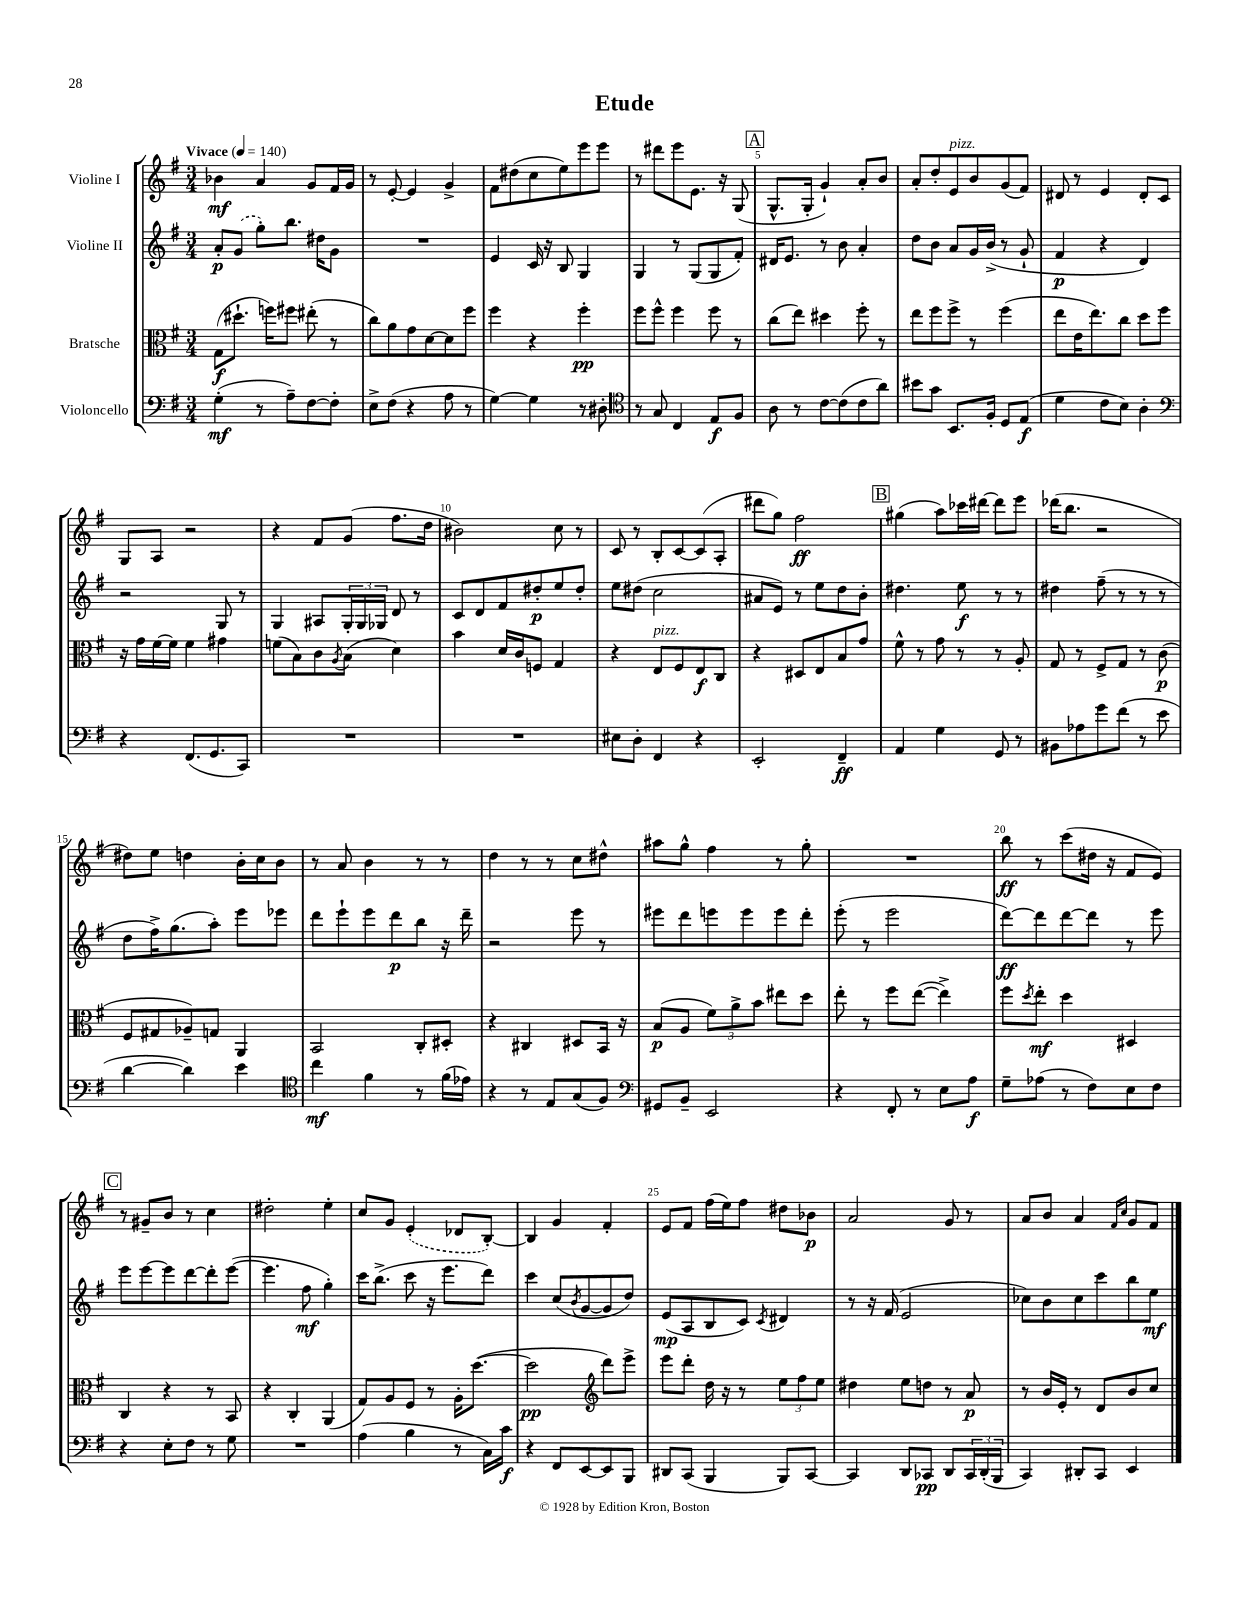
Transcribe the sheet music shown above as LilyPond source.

\header { title = "Etude" }
<<
\new StaffGroup <<
\new Staff = "s0" \with { instrumentName = "Violine I" } {
    \clef treble \key g \major \numericTimeSignature \time 3/4 \tempo "Vivace" 4 = 140
    bes'4\mf a'4 g'8 fis'16 g'16 |
    r8 e'8~-. e'4 g'4-> |
    fis'8 dis''8( c''8 e''8) e'''8 e'''8 |
    r8 dis'''8 e'''8 e'8. r16 g8( |
    \mark \markup { \box "A" } g8.-^ g16-. g'4-!) a'8-. b'8 |
    a'8-. d''8-. e'8^\markup { \italic "pizz." } b'8 g'8( fis'8) |
    dis'8 r8 e'4 dis'8-. c'8 |
    g8 a8 r2 |
    r4 fis'8 g'8( fis''8. d''16 |
    bis'2) c''8 r8 |
    c'8 r8 b8-. c'8~ c'8( a8-. |
    dis'''8 g''8) fis''2\ff |
    \mark \markup { \box "B" } gis''4( a''8) ces'''16 dis'''16~ dis'''8 e'''8 |
    des'''16( b''8. r2 |
    dis''8) e''8 d''4 b'16-. c''16 b'8 |
    r8 a'8 b'4 r8 r8 |
    d''4 r8 r8 c''8 dis''8-^ |
    ais''8 g''8-^ fis''4 r8 g''8-. |
    R2. |
    b''8\ff r8 c'''8( dis''16 r16 fis'8 e'8) |
    \mark \markup { \box "C" } r8 gis'8-- b'8 r8 c''4 |
    dis''2-. e''4-. |
    c''8 g'8 \once \slurDashed e'4-.( des'8 b8~-.) |
    b4 g'4 fis'4-. |
    e'8 fis'8 fis''16( e''16) fis''8 dis''8 bes'8\p |
    a'2 g'8 r8 |
    a'8 b'8 a'4 \grace { fis'16 c''16 } g'8 fis'8 \bar "|." |
}
\new Staff = "s1" \with { instrumentName = "Violine II" } {
    \clef treble \key g \major \numericTimeSignature \time 3/4
    a'8-.\p \once \slurDashed g'8( g''8-.) b''8. dis''16 g'8 |
    R2. |
    e'4 c'16 r16 b8 g4 |
    g4 r8 g8( g8 fis'8-.) |
    \mark \markup { \box "A" } dis'16 e'8. r8 b'8 a'4-. |
    d''8 b'8 a'8 g'16 b'16->( r8 g'8-! |
    fis'4\p r4 d'4) |
    r2 g8 r8 |
    g4 ais8 \tuplet 3/2 { g16-. g16 ges16 } d'8 r8 |
    c'8 d'8 fis'8 dis''8-.\p e''8 dis''8-. |
    e''8 dis''8( c''2 |
    ais'8 e'8) r8 e''8 d''8 b'8-. |
    \mark \markup { \box "B" } dis''4. e''8\f r8 r8 |
    dis''4 fis''8--( r8 r8 r8 |
    d''8 fis''16->) g''8.( a''8-.) e'''8 ees'''8 |
    d'''8 e'''8-! e'''8 d'''8\p b''8 r16 d'''16-- |
    r2 e'''8 r8 |
    eis'''8 d'''8 e'''8 e'''8 e'''8 d'''8-. |
    e'''8-.( r8 e'''2 |
    d'''8~\ff) d'''8 d'''8~ d'''8 r8 e'''8 |
    \mark \markup { \box "C" } e'''8 e'''8~ e'''8 d'''8~ d'''8-. e'''8~( |
    e'''4. fis''8\mf g''4-.) |
    c'''16 b''8.->( c'''8 r16 e'''8. d'''8) |
    c'''4 c''8( \acciaccatura { b'8 } g'8~ g'8 d''8) |
    e'8\mp( a8 b8 c'8) \acciaccatura { c'8 } dis'4 |
    r8 r16 fis'16( e'2 |
    ces''8) b'8 ces''8 c'''8 b''8 e''8\mf \bar "|." |
}
\new Staff = "s2" \with { instrumentName = "Bratsche" } {
    \clef alto \key g \major \numericTimeSignature \time 3/4
    g8\f( dis''8.-! f''16) fis''8 eis''8-.( r8 |
    c''8) a'8 g'8 d'8~ d'8 fis''8 |
    fis''4 r4 fis''4-.\pp |
    fis''8 fis''8-^ fis''4 fis''8 r8 |
    \mark \markup { \box "A" } c''8( e''8) dis''4 fis''8-. r8 |
    e''8 fis''8 fis''8-> r8 fis''4( |
    e''8 e'16 e''8.) c''8 d''8 fis''8 |
    r16 g'16 fis'16~ fis'16 fis'4 gis'4 |
    f'8( b8) c'8 \acciaccatura { a8 } b8( d'4) |
    b'4 d'16 c'16 f8 g4 |
    r4 e8^\markup { \italic "pizz." } fis8 e8\f c8 |
    r4 dis8 e8 b8 g'8 |
    \mark \markup { \box "B" } fis'8-^ r8 g'8 r8 r8 a8-. |
    g8 r8 fis8-> g8 r8 c'8\p( |
    fis8 gis8 aes8--) g8 a,4 |
    b,2 c8-. dis8-. |
    r4 cis4 dis8 b,16 r16 |
    b8\p( a8 \tuplet 3/2 { fis'8) a'8-> b'8 } eis''8 d''8 |
    e''8-. r8 fis''8 e''8~( e''4->) |
    fis''8 \acciaccatura { d''8 } e''8-.\mf d''4 dis4 |
    \mark \markup { \box "C" } c4 r4 r8 b,8 |
    r4 c4-. a,4( |
    g8) a8 fis8 r8 a16-. d''8.~( |
    d''2\pp \clef treble d'''8) e'''8-> |
    e'''8 d'''8-. d''16 r16 r8 \tuplet 3/2 { e''8 fis''8 e''8 } |
    dis''4 e''8 d''8 r8 a'8\p |
    r8 b'16 e'16-. r8 d'8 b'8 c''8 \bar "|." |
}
\new Staff = "s3" \with { instrumentName = "Violoncello" } {
    \clef bass \key g \major \numericTimeSignature \time 3/4
    g4-.\mf( r8 a8--) fis8~ fis8-. |
    e8-> fis8( r4 a8 r8 |
    g4~) g4 r8 dis8-. |
    \clef tenor r8 g8 c4 e8\f fis8 |
    \mark \markup { \box "A" } a8 r8 c'8~ c'8( c'8 a'8) |
    bis'8 g'8 b,8. fis16-. d8 e8\f( |
    d'4 c'8 b8) a4-. |
    \clef bass r4 fis,8.( g,8. c,8) |
    R2. |
    R2. |
    eis8 d8-. fis,4 r4 |
    e,2-. fis,4--\ff |
    \mark \markup { \box "B" } a,4 g4 g,8 r8 |
    bis,8 aes8 g'8 fis'8( r8 e'8 |
    d'4~ d'4) e'4 |
    \clef tenor c''4\mf fis'4 r8 fis'16( ees'16) |
    r4 r8 e8 g8( fis8) |
    \clef bass gis,8 b,8-- e,2 |
    r4 fis,8-. r8 e8 a8\f |
    g8-- aes8( r8 fis8) e8 fis8 |
    \mark \markup { \box "C" } r4 e8-. fis8 r8 g8 |
    R2. |
    a4( b4 r8 c16) c'16\f |
    r4 fis,8 e,8~ e,8 b,,8 |
    dis,8 c,8( b,,4 b,,8) c,8~ |
    c,4 d,8 ces,8\pp d,8 \tuplet 3/2 { ces,16 d,16-.( b,,16 } |
    c,4) dis,8-. c,8 e,4 \bar "|." |
}
>>
>>
\layout { \context { \Score \override BarNumber.break-visibility = ##(#f #t #t) barNumberVisibility = #(every-nth-bar-number-visible 5) } }
